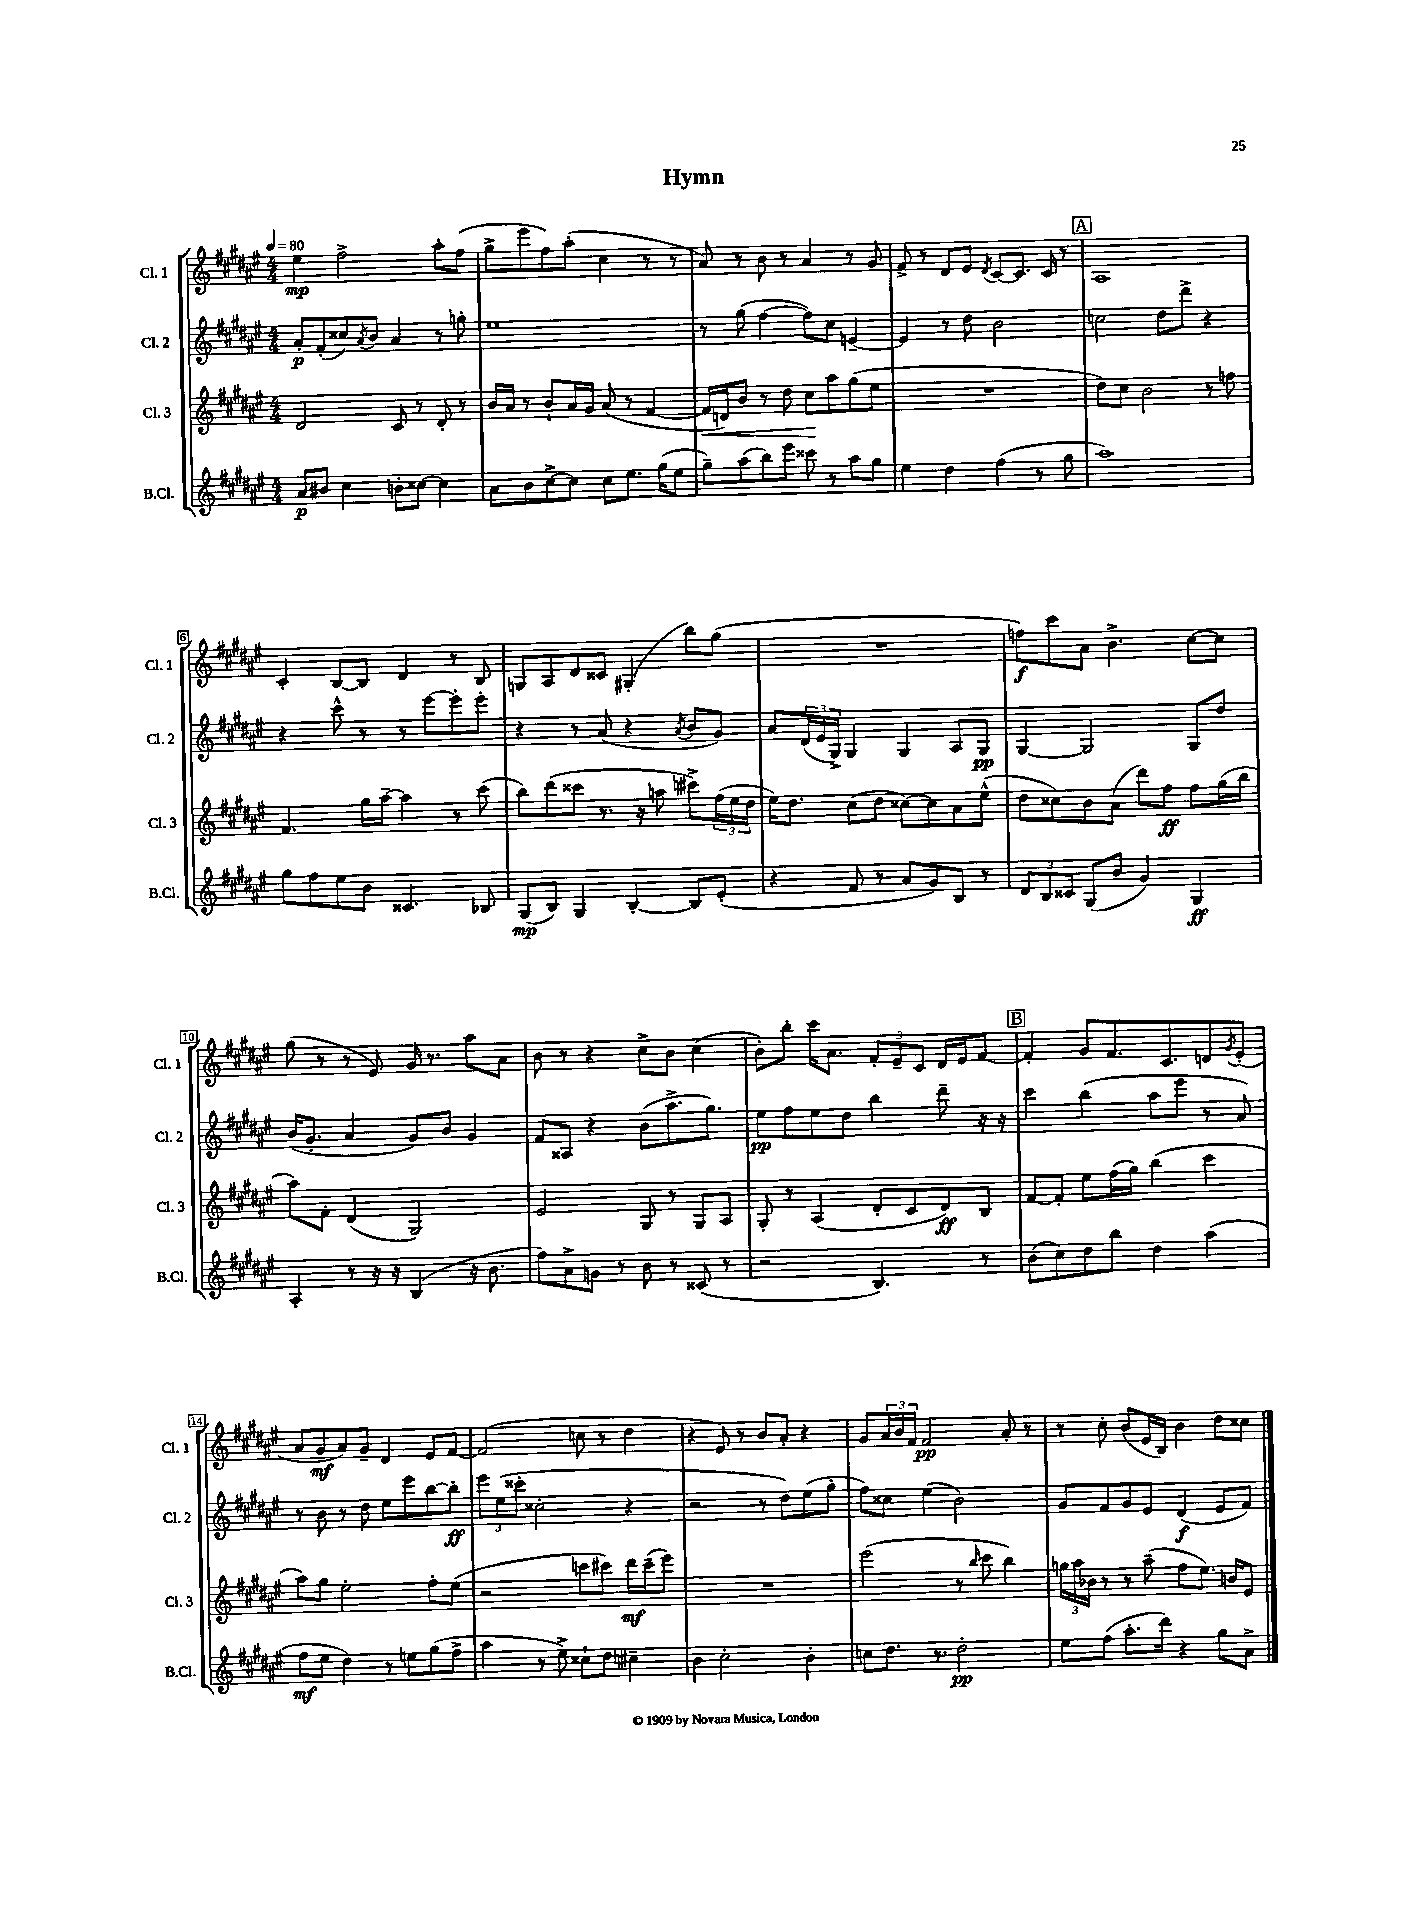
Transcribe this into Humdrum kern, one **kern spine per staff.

**kern	**kern	**kern	**kern
*staff4	*staff3	*staff2	*staff1
*clefG2	*clefG2	*clefG2	*clefG2
*k[f#c#g#d#a#e#]	*k[f#c#g#d#a#e#]	*k[f#c#g#d#a#e#]	*k[f#c#g#d#a#e#]
*M4/4	*M4/4	*M4/4	*M4/4
*MM80	*MM80	*MM80	*MM80
8a#	2d#	8a#'	4ee#
8b#	.	(8f#'	.
4cc#	.	8cc##)	2ff#^
.	.	8qa#	.
.	.	8b	.
8b'	8c#	4a#	.
[8cc##	8r	.	.
4cc##]	8d#'	8r	8aa#'
.	8r	8gg'	(8ff#
=	=	=	=
8a#	16b	1ee#	8gg#^
.	16a#	.	.
8b	8r	.	8eee#
[8cc#^	8b`	.	8ff#)
8cc#]	16a#	.	(8aa#'
.	16g#	.	.
8cc#	(8a#	.	4cc#
8.ee#	8r	.	.
.	[4f#	.	8r
(16gg#	.	.	.
8ee#	.	.	8r
=	=	=	=
8gg#~)	16f#]	8r	8a#)
.	16d)	.	.
(8aa#	8b	(8gg#	8r
8bb)	8r	[4ff#	8b
8eee#	8dd#	.	8r
8ccc##	8cc#	8ff#])	4a#
8r	8aa#	8cc#	.
8aa#	(8gg#	[4e~	8r
8gg#	8ee#	.	8g#
=	=	=	=
4ee#	1r	4e]	8f#^
.	.	.	8r
4dd#	.	8r	8d#
.	.	8dd#	8e#
.	.	.	8qd#
(4ff#	.	2b	[8c#
.	.	.	8.c#]
8r	.	.	.
.	.	.	16c#
8gg#	.	.	8r
=	=	=	=
1aa#)	8dd#)	2cc	1A#
.	8cc#	.	.
.	2b	.	.
.	.	8dd#	.
.	.	8ddd#^	.
.	8r	4r	.
.	8ff	.	.
=	=	=	=
8gg#	4.f#	4r	4c#'
8ff#	.	.	.
8ee#	.	8ccc#^^	[8B
8b	16gg#	8r	8B]
.	[16aa#~	.	.
4.c##	4aa#]	8r	4d#
.	.	[8eee#	.
.	8r	8eee#']	8r
8B-	(8ccc#	8eee#'	8B
=	=	=	=
(8G#	8bb)	4r	8G
8B)	(8ddd#	.	8A#
4G#	8ccc##	8r	8d#
.	8.r	(8a#	8c##
[4B'	.	4r	(4G#'
.	16r	.	.
.	8aa	.	.
.	.	8qa#	.
8B]	8ccc#^)	8b	8bb)
(8e#'	(24ff#	8g#)	(8gg#
.	24ee#	.	.
.	24dd#	.	.
=	=	=	=
4r	16ee#)	8a#	1r
.	8.dd#	.	.
.	.	(24d#	.
.	.	24e#	.
.	.	24G#^)	.
8f#	(8cc#	4G#	.
8r	8dd#	.	.
8a#	[8cc##)	4G#	.
8g#)	8cc##]	.	.
8B	8a#	8A#	.
8r	(8ee#^^	8G#	.
=	=	=	=
12d#	8dd#	[4G#	8ff)
12B	.	.	.
.	8cc##)	.	8ccc#
12c##	.	.	.
(8G#	8b	2G#]	8a#
8b	(8a#	.	4.b^
4g#)	8ddd#)	.	.
.	8ff#	.	.
4G#	8ff#	8G#	[8cc#
.	(16gg#	8dd#	8cc#]
.	16bb	.	.
=	=	=	=
4A#'	8aa#)	(16b	(8gg#
.	.	8.g#'	.
.	8f#'	.	8r
8r	(4d#	4a#	8r
16r	.	.	8e#)
16r	.	.	.
(4B	2G#)	8g#)	16g#
.	.	.	8.r
.	.	8b	.
16r	.	4g#	8aa#
8.b	.	.	.
.	.	.	8a#
=	=	=	=
8ff#)	2e#	8f#	8b
8a#^	.	8A##	8r
8g	.	4r	4r
8r	.	.	.
8b	8G#	(8b	8cc#^
8r	8r	8.aa#^	8b
(8c##	8G#	.	(4cc#
.	.	8.gg#)	.
8r	8A#	.	.
=	=	=	=
2r	8G#'	8ee#	8b')
.	8r	8ff#	8bb'
.	(4A#	8ee#	16ccc#
.	.	.	8.a#
.	.	8dd#	.
4.B)	8d#'	4bb	12f#'
.	.	.	12e#~
.	8c#	.	.
.	.	.	12c#
.	8d#)	8ddd#~	16d#
.	.	.	16e#
8r	8B	16r	[8f#
.	.	16r	.
=	=	=	=
(8b	[8f#	4ccc#	4f#']
8cc#)	8f#']	.	.
8dd#	8ee#	(4bb	8g#
8bb	(16ff#	.	8.f#
.	16gg#)	.	.
4dd#	(4bb	8aa#	.
.	.	.	8.c#
.	.	8eee#	.
(4aa#	4ccc#	8r	8d
.	.	.	8qg#
.	.	8a#)	(8e#'
=	=	=	=
8ff#	8aa#)	8r	8a#
8ee#	8gg#	8b	8g#
4dd#)	2ee#'	8r	8a#)
.	.	8dd#	8g#~
8r	.	8ee#	4d#
8ee	.	8eee#	.
(8gg#	8ff#'	[8bb	8e#
8ff#^	(8ee#	8bb']	[8f#
=	=	=	=
4aa#	2r	12eee#	(2f#]
.	.	(12ee#	.
.	.	12ccc##'	.
8r	.	2cc##'	.
8ee#^)	.	.	.
8cc##`	8ccc	.	8cc
8dd#	8ccc#)	.	8r
4cc#~	16ddd#	4r	4dd#
.	(16ccc#~	.	.
.	8eee#)	.	.
=	=	=	=
4b	1r	2r	4r
2cc#'	.	.	8e#)
.	.	.	8r
.	.	8r	8b
.	.	8dd#)	8a#'
4b'	.	(8ee#	4r
.	.	8gg#'	.
=	=	=	=
8cc	(2eee#	8ff#)	8g#
8.dd#	.	8cc##	24a#
.	.	.	24b
.	.	.	24f#
.	.	(4ee#	2f#
8.r	.	.	.
2dd#'	8r	2b)	.
.	16qqbb	.	.
.	8ccc#	.	.
.	4bb)	.	8a#'
.	.	.	8r
=	=	=	=
8ee#	24gg	8g#	8r
.	24aa#	.	.
.	24b-	.	.
(8ff#	8r	8f#	8cc#'
8.aa#'	8r	8g#	(8b
.	(8aa#~	8e#	16e#
16ddd#)	.	.	16B)
4r	8ff#	(4d#	4b
.	8.ee#)	.	.
8gg#	.	8e#	8dd#
.	16b	.	.
8a#^	8e#	8f#)	8cc##
==	==	==	==
*-	*-	*-	*-
